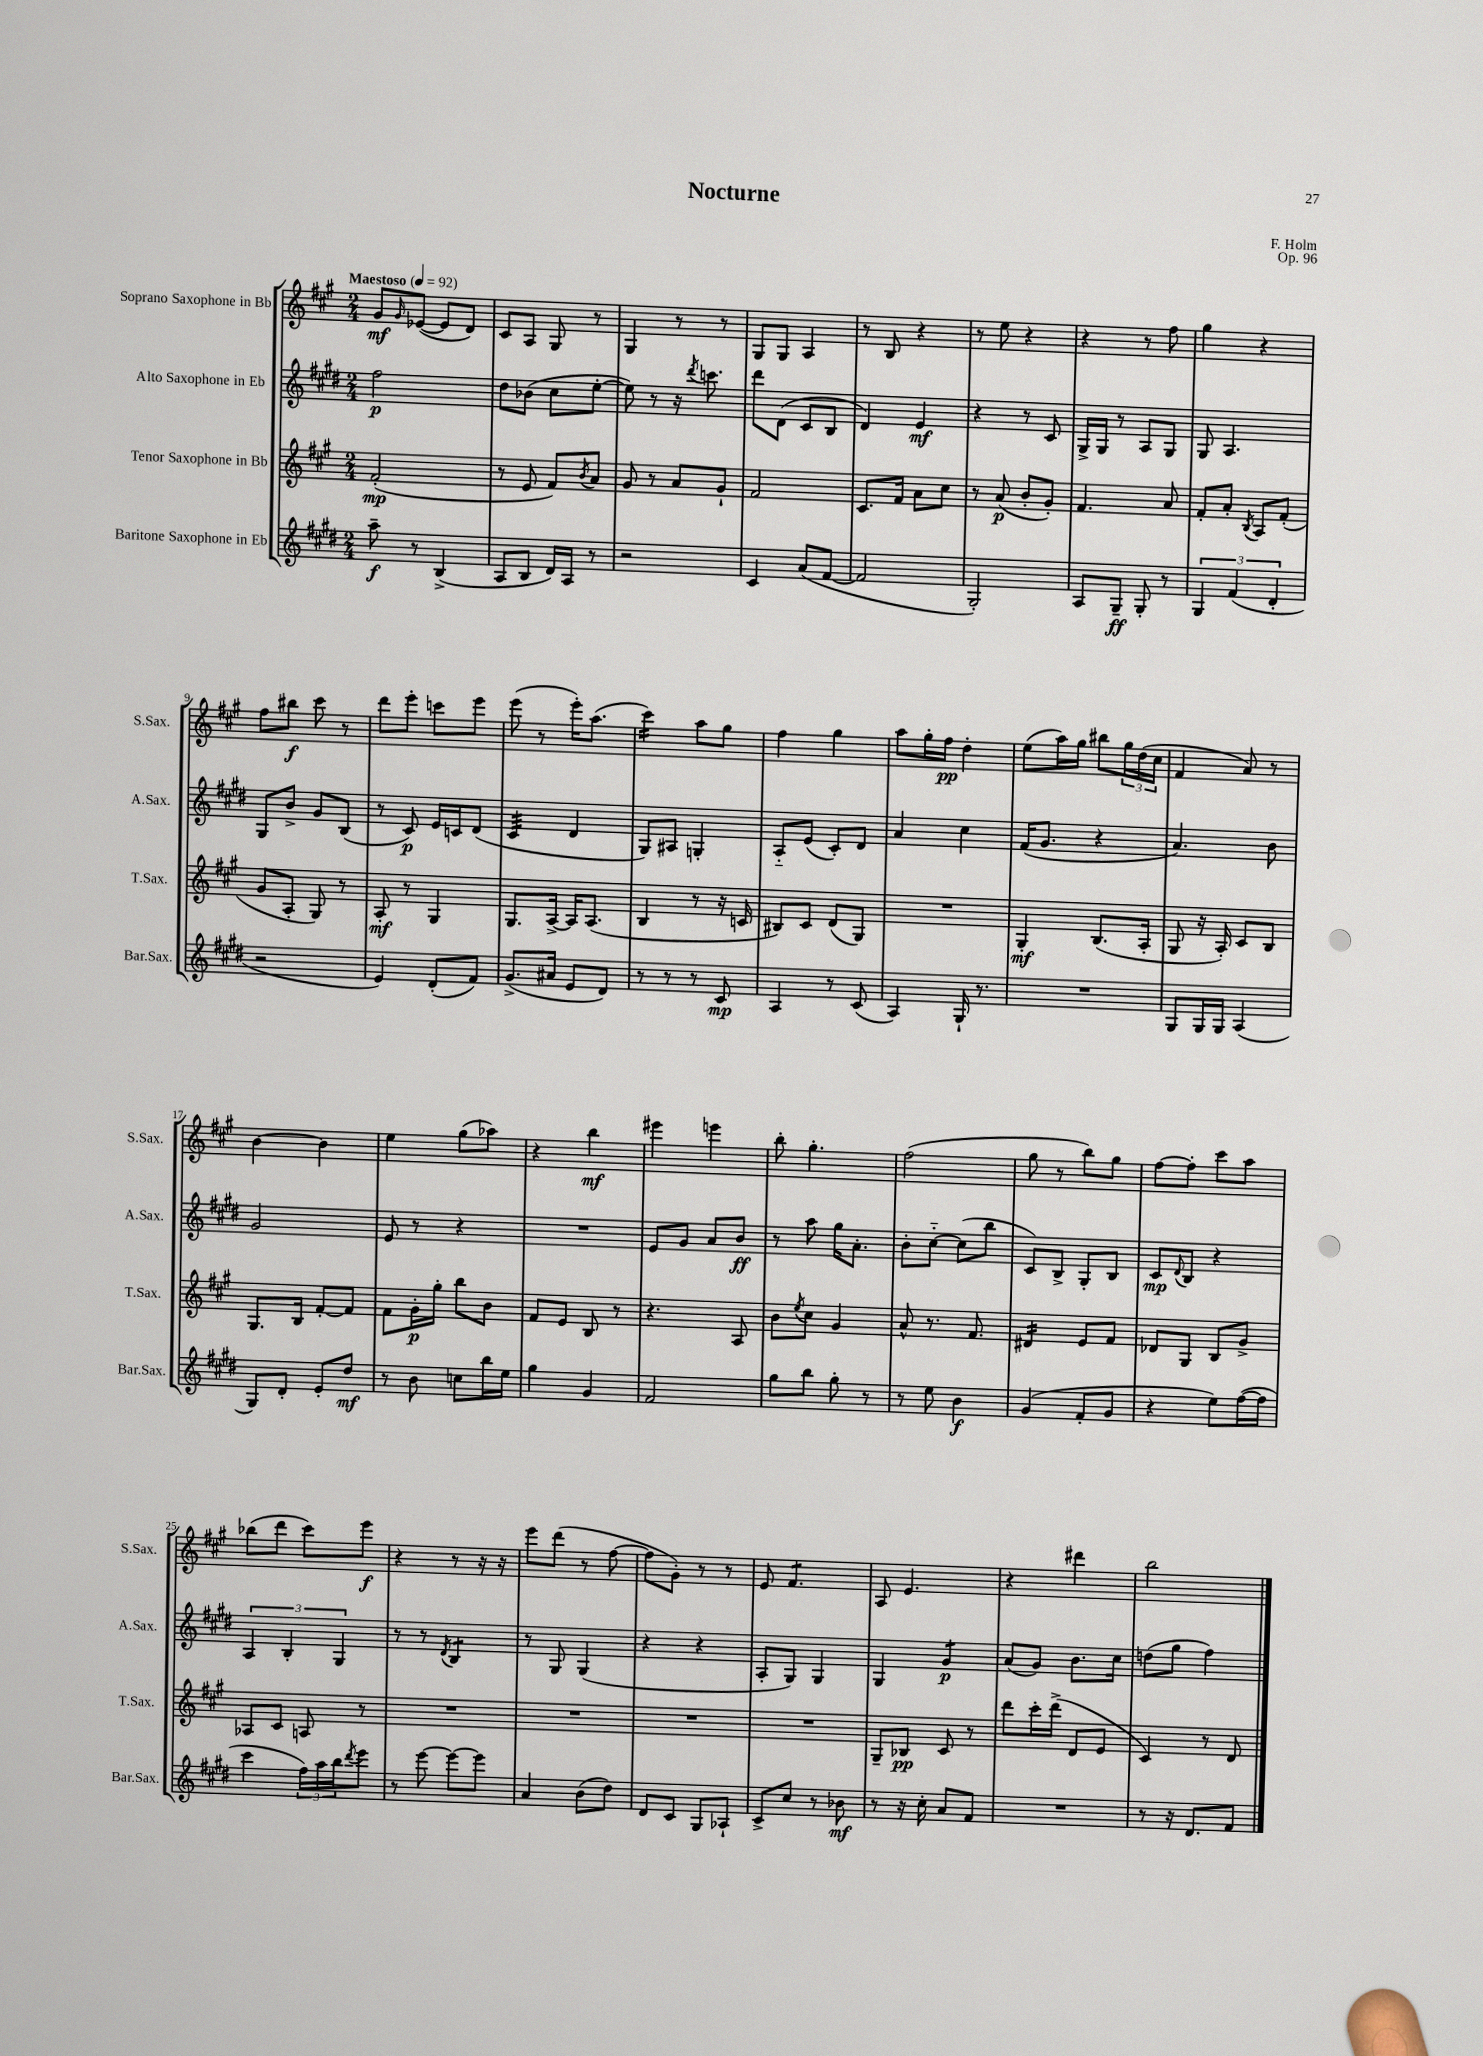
\header { title = "Nocturne" composer = "F. Holm" opus = "Op. 96" }
<<
\new StaffGroup <<
\new Staff = "s0" \with { instrumentName = "Soprano Saxophone in Bb" shortInstrumentName = "S.Sax." } {
    \clef treble \key a \major \numericTimeSignature \time 2/4 \tempo "Maestoso" 4 = 92
    gis'8\mf \grace { gis'16 } ees'8~( ees'8 d'8) |
    cis'8 a8 gis8 r8 |
    gis4 r8 r8 |
    gis8 gis8 a4 |
    r8 b8 r4 |
    r8 e''8 r4 |
    r4 r8 fis''8 |
    gis''4 r4 |
    fis''8 bis''8\f cis'''8 r8 |
    d'''8 e'''8-. c'''8 e'''8 |
    e'''8( r8 e'''16-.) a''8.( |
    cis'''4:16) a''8 gis''8 |
    fis''4 gis''4 |
    a''8 gis''16-. fis''16\pp d''4-. |
    e''8( a''16) gis''16 bis''8 \tuplet 3/2 { gis''16 d''16( cis''16 } |
    fis'4 a'8) r8 |
    b'4~ b'4 |
    e''4 gis''8( aes''8) |
    r4 b''4\mf |
    eis'''4 e'''4 |
    b''8-. gis''4.-. |
    fis''2( |
    gis''8 r8 b''8) gis''8 |
    fis''8~ fis''8-. cis'''8 a''8 |
    bes''8( d'''8 cis'''8) e'''8\f |
    r4 r8 r16 r16 |
    e'''8 d'''8( r8 fis''8~ |
    fis''8 gis'8-.) r8 r8 |
    e'8 fis'4.:8 |
    a8 e'4. |
    r4 dis'''4 |
    b''2 \bar "|." |
}
\new Staff = "s1" \with { instrumentName = "Alto Saxophone in Eb" shortInstrumentName = "A.Sax." } {
    \clef treble \key e \major \numericTimeSignature \time 2/4
    fis''2\p |
    dis''8 bes'8( cis''8 e''8~-. |
    e''8) r8 r16 \acciaccatura { dis'''8 } c'''8. |
    dis'''8 dis'8( cis'8 b8 |
    dis'4) e'4\mf |
    r4 r8 cis'8 |
    gis16-> gis16 r8 a8 gis8 |
    gis8 a4. |
    gis8 b'8-> gis'8 b8( |
    r8 cis'8\p) e'16 c'16 dis'8( |
    cis'4:32 dis'4 |
    gis8) ais8 g4-. |
    a8-_ e'8( cis'8-.) dis'8 |
    a'4 cis''4 |
    fis'16( gis'8. r4 |
    a'4.) b'8 |
    gis'2 |
    e'8 r8 r4 |
    R2 |
    e'8 gis'8 a'8 b'8\ff |
    r8 a''8 gis''16 a'8.-. |
    b'8-. cis''8~-_ cis''8( b''8 |
    cis'8) b8-> gis8-. b8 |
    cis'8\mp \appoggiatura { dis'8 } b8 r4 |
    \tuplet 3/2 { a4 b4-. gis4 } |
    r8 r8 \acciaccatura { dis'8 } b4:8 |
    r8 gis8 gis4( |
    r4 r4 |
    a8-. gis8) gis4 |
    gis4 gis'4:8\p |
    a'8( gis'8) b'8. cis''16 |
    d''8( gis''8 fis''4) \bar "|." |
}
\new Staff = "s2" \with { instrumentName = "Tenor Saxophone in Bb" shortInstrumentName = "T.Sax." } {
    \clef treble \key a \major \numericTimeSignature \time 2/4
    fis'2-.\mp( |
    r8 e'8 fis'8) \acciaccatura { b'8 } a'8 |
    gis'8 r8 a'8 gis'8-! |
    fis'2 |
    cis'8. fis'16 a'8 cis''8 |
    r8 a'8\p( b'8-. gis'8-.) |
    fis'4. a'8 |
    fis'8-. a'8-. \acciaccatura { b8 } a8 fis'8-.( |
    gis'8 a8-. gis8) r8 |
    a8-.\mf r8 gis4 |
    gis8. a16~-> a16 a8.( |
    b4 r8 r16 c'16 |
    bis8) cis'8 d'8( gis8) |
    R2 |
    gis4-.\mf b8.( a16-. |
    gis8 r16 a16-.) cis'8 b8 |
    gis8. b16 fis'8~-. fis'8 |
    fis'8 gis'16-.\p gis''16-. b''8 b'8 |
    fis'8 e'8 b8 r8 |
    r4. a8 |
    b'8 \acciaccatura { e''8 } cis''8 gis'4 |
    a'8-^ r8. fis'8. |
    dis'4:16 e'8 fis'8 |
    des'8 gis8 b8 gis'8-> |
    aes8 cis'8 a8 r8 |
    R2 |
    R2 |
    R2 |
    R2 |
    gis8-- bes8\pp cis'8 r8 |
    d'''8 cis'''16-. d'''16->( d'8 e'8 |
    cis'4) r8 d'8 \bar "|." |
}
\new Staff = "s3" \with { instrumentName = "Baritone Saxophone in Eb" shortInstrumentName = "Bar.Sax." } {
    \clef treble \key e \major \numericTimeSignature \time 2/4
    a''8--\f r8 b4->( |
    a8 b8 dis'16) a16 r8 |
    r2 |
    cis'4 a'8( fis'8~ |
    fis'2 |
    gis2-.) |
    a8 gis8--\ff gis8-. r8 |
    \tuplet 3/2 { gis4 fis'4( dis'4-. } |
    r2 |
    e'4) dis'8-.( fis'8) |
    gis'8.->( ais'16 e'8 dis'8) |
    r8 r8 r8 cis'8\mp |
    a4 r8 cis'8( |
    a4) gis16-! r8. |
    R2 |
    gis8 gis16 gis16 a4( |
    gis8) dis'8-. e'8-. dis''8\mf |
    r8 b'8 c''8 b''16 e''16 |
    gis''4 gis'4 |
    fis'2 |
    gis''8 b''8 gis''8-. r8 |
    r8 e''8 b'4\f |
    gis'4( fis'8-. gis'8 |
    r4 e''8) fis''16~( fis''16 |
    cis'''4 \tuplet 3/2 { fis''16) a''16 b''16 } \acciaccatura { dis'''8 } e'''8 |
    r8 e'''8~ e'''8~ e'''8 |
    a'4 b'8( dis''8) |
    dis'8 cis'8 gis8 aes8-! |
    cis'8-> cis''8 r8 bes'8\mf |
    r8 r16 cis''16-. a'8 fis'8 |
    R2 |
    r8 r16 dis'8. fis'8 \bar "|." |
}
>>
>>
